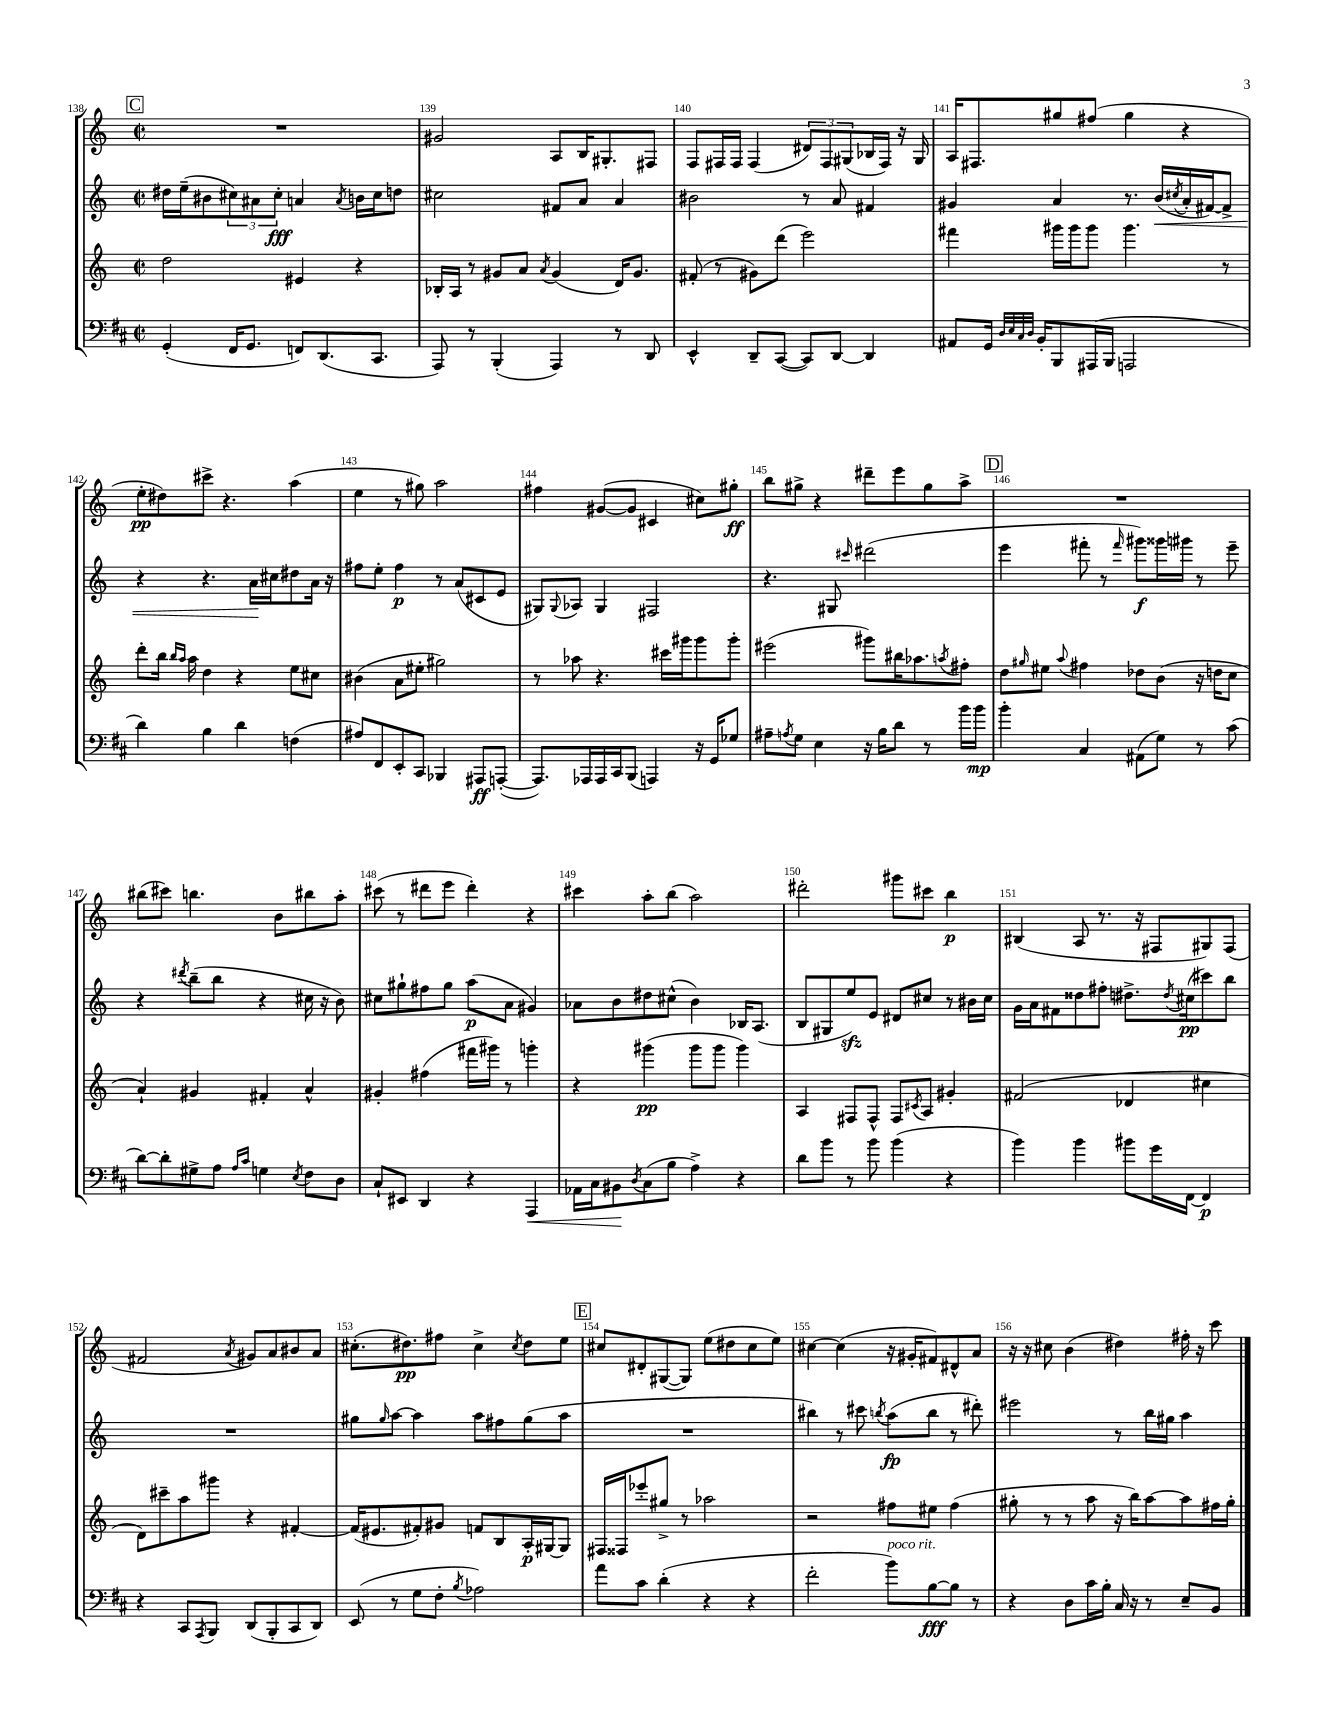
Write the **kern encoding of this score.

**kern	**kern	**kern	**kern
*staff4	*staff3	*staff2	*staff1
*clefF4	*clefG2	*clefG2	*clefG2
*k[f#c#]	*k[]	*k[]	*k[]
*M2/2	*M2/2	*M2/2	*M2/2
*met(c|)	*met(c|)	*met(c|)	*met(c|)
(4GG'	2dd	16dd#	1r
.	.	(16ee~	.
.	.	8b#	.
16FF#	.	12cc#)	.
8.GG	.	.	.
.	.	12a#	.
.	.	12cc#'	.
8FF)	4e#	4a	.
(8.DD	.	.	.
.	.	8qa	.
.	4r	16b	.
8.CC#	.	16cc#	.
.	.	8dd	.
=	=	=	=
8AAA)	16B-'	2cc#	2g#
.	16A	.	.
8r	8r	.	.
(4BBB'	8g#	.	.
.	8a	.	.
.	8qa	.	.
4AAA)	(4g#	8f#	8A
.	.	8a	16B
.	.	.	8.G#'
8r	16d)	4a	.
.	8.g#	.	.
8DD	.	.	8F#
=	=	=	=
4EE^^	(8f#'	2b#	8F
.	8r	.	16F#
.	.	.	16F#
8DD~	8g#)	.	(4F#
([8CC#	(8ddd	.	.
8CC#])	2eee)	8r	12d#)
.	.	.	12F#
[8DD	.	8a	.
.	.	.	(12G#
4DD]	.	4f#	16B-
.	.	.	16F#)
.	.	.	16r
.	.	.	16G#
=	=	=	=
8AA#	4fff#	4g#	16A
.	.	.	8.F#
16GG	.	.	.
32qqD	.	.	.
32qqE	.	.	.
32qqC#	.	.	.
32qqD	.	.	.
16BB'	.	.	.
8BBB	16ggg#	4a	8gg#
.	16ggg#	.	.
(16AAA#	8ggg#	.	(8ff#
16BBB	.	.	.
2AAA	4.ggg#	8.r	4gg#
.	.	(16b	.
.	.	8qcc#	.
.	.	16a'	4r
.	.	[16f#)	.
.	8r	8f#^]	.
=	=	=	=
4d)	8ddd'	4r	8ee'
.	16bb	.	8dd#)
.	16qqbb	.	.
.	16qqaa	.	.
.	16aa	.	.
4B	4dd	4.r	8ccc#^
.	.	.	4.r
4d	4r	.	.
.	.	16a	.
.	.	16cc#	.
(4F	8ee	8dd#	(4aa
.	8cc#	16a	.
.	.	16r	.
=	=	=	=
8A#)	(4b#	8ff#	4ee
8FF#	.	8ee'	.
8EE'	8a	4ff#	8r
8CC#	8ee#'	.	8gg#)
4BBB-	2gg#)	8r	2aa
.	.	(8a	.
8AAA#	.	8c#	.
([8AAA'	.	8e	.
=	=	=	=
8.AAA])	8r	8G#)	4ff#
.	.	8qqG#	.
.	8aa-	8A-	.
16AAA-	.	.	.
16AAA-	4.r	4G#	([8g#
16CC#	.	.	.
(8BBB	.	.	8g#]
4AAA)	.	2F#	4c#
.	16ccc#	.	.
.	16ggg#	.	.
16r	8ggg#	.	8cc#)
16GG	.	.	.
8G-	8ggg#'	.	8gg#'
=	=	=	=
8A#~	(2eee#	4.r	8bb
8qA	.	.	.
8G	.	.	8gg#^
4E	.	.	4r
.	.	8G#	.
.	.	16qqccc#	.
16r	8ggg#)	(2ddd#	8ddd#~
16B	.	.	.
8d	16bb#	.	8eee
.	8.aa-	.	.
8r	.	.	8gg#
.	8qaa	.	.
16b	8ff#'	.	8aa^
16b	.	.	.
=	=	=	=
4b'	8dd	4eee	1r
.	16qqgg#	.	.
.	8ee#	.	.
.	8qqaa	.	.
4C#	4ff#	8fff#'	.
.	.	8r	.
.	.	16qqfff#	.
(8AA#	8dd-	8ggg#)	.
8G)	(8b	16ggg##	.
.	.	16ggg#	.
8r	16r	8r	.
.	16dd	.	.
(8c#	8cc	8eee~	.
=	=	=	=
[8d)	4a`)	4r	(8bb#
8d']	.	.	8ccc#)
.	.	8qddd#	.
8G#^	4g#	(8bb~	4.bb
8A	.	8bb	.
16qqA	.	.	.
16qqc#	.	.	.
4G	4f#'	4r	.
.	.	.	8b
8qE	.	.	.
8F#	4a^^	16cc#	8bb#
.	.	16r	.
8D	.	8b)	8aa'
=	=	=	=
8C#`	4g#'	8cc#	(8ccc#
8EE#	.	8gg#`	8r
4DD	(4ff#	8ff#	8ddd#
.	.	8gg#	8eee
4r	16fff#	(8aa	4ddd#')
.	16ggg#)	.	.
.	8r	8a	.
4AAA	4ggg'	4g#)	4r
=	=	=	=
16AA-	4r	8a-	4ccc#
16C#	.	.	.
8BB#	.	8b	.
8qD	.	.	.
(8C#	(4ggg#	8dd#	8aa'
8B	.	(8cc#^^	(8bb
4A^)	8ggg#	4b)	2aa)
.	8ggg#	.	.
4r	4ggg#)	16B-	.
.	.	(8.A	.
=	=	=	=
8d	4A	8B	2ddd#'
8b	.	8G#	.
8r	8F#	8ee)	.
8b	8F#^^	8e	.
(4b	8F#	8d#	8ggg#
.	8qc#	.	.
.	8A	8cc#	8ccc#
4r	4g#'	8r	4bb
.	.	16b#	.
.	.	16cc#	.
=	=	=	=
4b)	(2f#	16g	(4B#
.	.	16a	.
.	.	8f#	.
4b	.	8dd##	8A
.	.	8ff#'	8.r
8b#	4d-	8.dd#^	.
.	.	.	16r
16g	.	.	8F#
.	.	8qdd#	.
[16FF#	.	(16cc#	.
4FF#]	4cc#	8ccc#)	8G#)
.	.	8bb	(8F#
=	=	=	=
4r	8d)	1r	2f#
.	8ccc#~	.	.
8CC#	8aa	.	.
8qAAA	.	.	.
8BBB	8ggg#	.	.
.	.	.	8qa
(8DD	4r	.	8g#)
8BBB'	.	.	8a
8CC#	[4f#'	.	8b#
8DD)	.	.	8a
=	=	=	=
(8EE	(16f#]	8gg#	(8.cc#'
.	8.e#	.	.
.	.	16qqgg#	.
8r	.	[8aa	.
.	.	.	8.dd#)
8G	8f#')	4aa]	.
8F#'	8g#	.	8ff#
8qB	.	.	.
2A-)	8f	8aa	4cc#^
.	8B	8ff#	.
.	.	.	8qcc#
.	16A'	(8gg#	8dd#
.	[16G#	.	.
.	8G#]	8aa	8ee
=	=	=	=
8a	16F#	1r	8cc#
.	16F##	.	.
8c#	8eee-'	.	8d#'
(4d'	8gg#^	.	([8G#
.	8r	.	8G#])
4r	2aa-	.	(8ee
.	.	.	8dd#
4r	.	.	8cc#
.	.	.	8ee)
=	=	=	=
2f#'	2r	4bb#)	[4cc#
.	.	8r	(4cc#]
.	.	8ccc#	.
.	.	8qbb	.
8b)	8ff#	(8aa	16r
.	.	.	16g#'
[8B	8ee#	8bb	8f#)
8B]	(4ff#	8r	8d#^^
8r	.	8ddd#')	8a
=	=	=	=
4r	8gg#'	2eee#	16r
.	.	.	16r
.	8r	.	8cc#
8D	8r	.	(4b
16c#	8aa	.	.
16B'	.	.	.
16C#	16r	8r	4dd#)
16r	16bb)	.	.
8r	[8aa	16bb	.
.	.	16gg#	.
8E~	8aa]	4aa	16ff#'
.	.	.	16r
8BB	16ff#	.	8ccc
.	16gg#'	.	.
==	==	==	==
*-	*-	*-	*-
